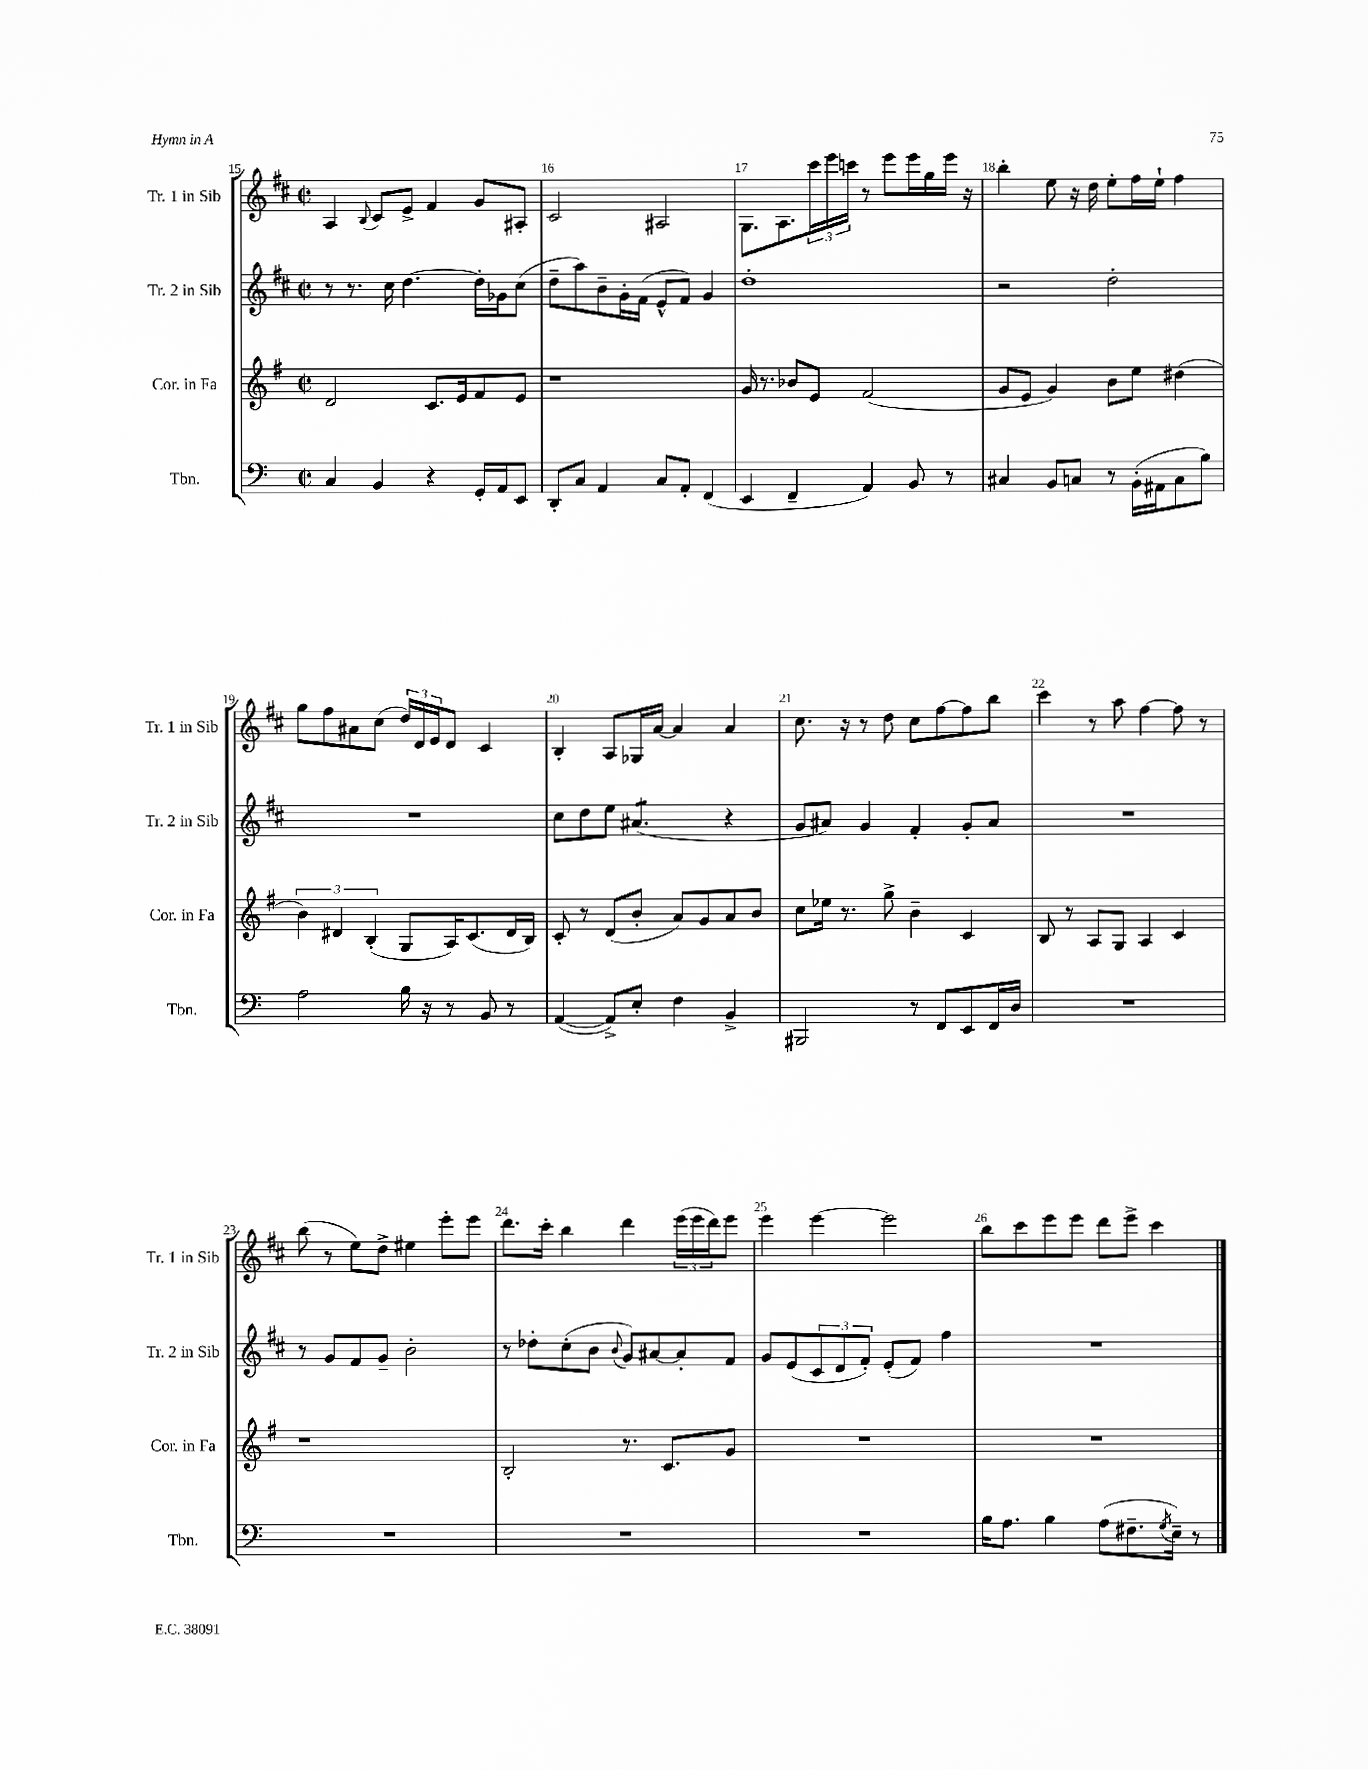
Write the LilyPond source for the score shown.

<<
\new StaffGroup <<
\new Staff = "s0" \with { instrumentName = "Tr. 1 in Sib" shortInstrumentName = "Tr. 1 in Sib" } {
    \clef treble \key d \major \defaultTimeSignature \time 2/2
    a4 \appoggiatura { b8 } cis'8 e'8-> fis'4 g'8 ais8-. |
    cis'2 ais2 |
    g8. a8. \tuplet 3/2 { cis'''16 e'''16 c'''16 } r8 e'''8 e'''16 g''16 e'''16 r16 |
    b''4-. e''8 r16 d''16 e''8-. fis''16 e''16-! fis''4 |
    g''8 fis''8 ais'8 cis''8( \tuplet 3/2 { d''16) d'16 e'16 } d'8 cis'4 |
    b4-. a8 ges16 a'16~ a'4 a'4 |
    cis''8. r16 r8 d''8 cis''8 fis''8~ fis''8 b''8 |
    cis'''4 r8 a''8 fis''4~ fis''8 r8 |
    b''8( r8 e''8) d''8-> eis''4 e'''8-. e'''8 |
    d'''8. cis'''16-. b''4 d'''4 \tuplet 3/2 { e'''16( e'''16 d'''16) } e'''8 |
    e'''4 e'''4~ e'''2 |
    b''8 cis'''8 e'''8 e'''8 d'''8 e'''8-> cis'''4 \bar "|." |
}
\new Staff = "s1" \with { instrumentName = "Tr. 2 in Sib" shortInstrumentName = "Tr. 2 in Sib" } {
    \clef treble \key d \major \defaultTimeSignature \time 2/2
    r8 r8. cis''16 d''4.~ d''16-. ges'16 cis''8( |
    d''8-- a''8) b'8-- g'16-. fis'16( e'8-^ fis'8) g'4 |
    d''1-. |
    r2 d''2-. |
    R1 |
    cis''8 d''8 e''8 ais'4.:8( r4 |
    g'8 ais'8) g'4 fis'4-. g'8-. ais'8 |
    R1 |
    r8 g'8 fis'8 g'8-- b'2-. |
    r8 des''8-. cis''8-.( b'8 \appoggiatura { b'8 } g'8) ais'8~ ais'8-. fis'8 |
    g'8 e'8( \tuplet 3/2 { cis'8 d'8 fis'8-.) } e'8-.( fis'8) fis''4 |
    R1 \bar "|." |
}
\new Staff = "s2" \with { instrumentName = "Cor. in Fa" shortInstrumentName = "Cor. in Fa" } {
    \clef treble \key g \major \defaultTimeSignature \time 2/2
    d'2 c'8. e'16 fis'8 e'8 |
    r1 |
    g'16 r8. bes'8 e'8 fis'2( |
    g'8 e'8 g'4) b'8 e''8 dis''4( |
    \tuplet 3/2 { b'4) dis'4 b4-.( } g8 a16) c'8.( dis'16 b16) |
    c'8-. r8 d'8( b'8-. a'8) g'8 a'8 b'8 |
    c''8 ees''16 r8. g''8-> b'4-- c'4 |
    b8 r8 a8 g8 a4 c'4 |
    r1 |
    b2-. r8. c'8. g'8 |
    R1 |
    R1 \bar "|." |
}
\new Staff = "s3" \with { instrumentName = "Tbn." shortInstrumentName = "Tbn." } {
    \clef bass \key c \major \defaultTimeSignature \time 2/2
    c4 b,4 r4 g,16-. a,16 e,8 |
    d,8-. c8 a,4 c8 a,8-. f,4( |
    e,4 f,4-- a,4) b,8 r8 |
    cis4 b,8 c8 r8 b,16-.( ais,16 c8 b8) |
    a2 b16 r16 r8 b,8 r8 |
    a,4~( a,8->) e8-. f4 b,4-> |
    bis,,2 r8 f,8 e,8 f,16 d16 |
    R1 |
    R1 |
    R1 |
    R1 |
    b16 a8. b4 a8( fis8.-- \acciaccatura { g8 } e16--) r8 \bar "|." |
}
>>
>>
\layout { \context { \Score currentBarNumber = #15 \override BarNumber.break-visibility = ##(#f #t #t) barNumberVisibility = #all-bar-numbers-visible } }
